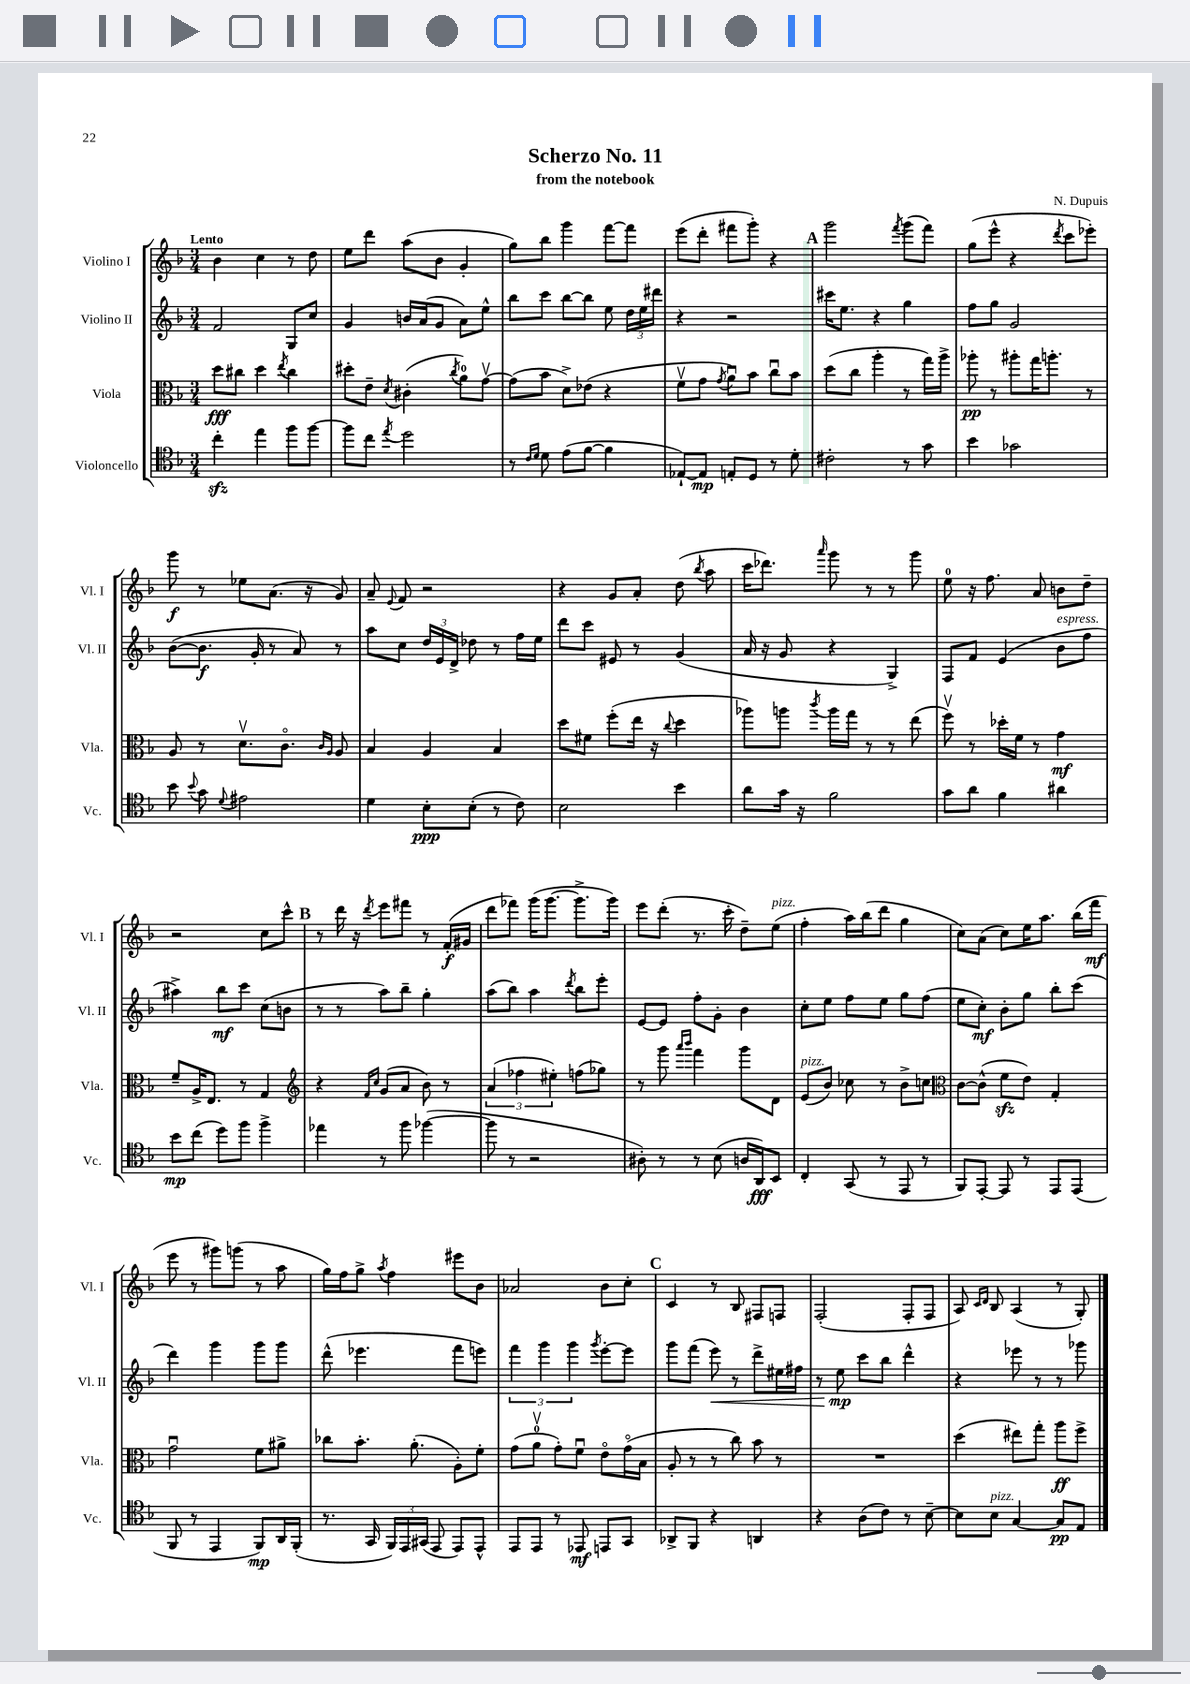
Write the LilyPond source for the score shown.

\header { title = "Scherzo No. 11" composer = "N. Dupuis" subtitle = "from the notebook" }
<<
\new StaffGroup <<
\new Staff = "s0" \with { instrumentName = "Violino I" shortInstrumentName = "Vl. I" } {
    \clef treble \key f \major \numericTimeSignature \time 3/4 \tempo "Lento"
    \autoBeamOff bes'4 c''4 r8 d''8 |
    e''8[ d'''8] a''8[( bes'8] g'4-. |
    g''8[) bes''8] g'''4 f'''8[~ f'''8] |
    e'''8[( d'''8]-. fis'''8[ g'''8]-.) r4 |
    \mark \markup { \bold "A" } g'''2 \acciaccatura { f'''8 } g'''8[( f'''8]) |
    g''8[( e'''8]-^ r4 \acciaccatura { d'''8 } c'''8[ ees'''8]-.) |
    g'''8\f r8 ees''8[ a'8.]( r16 g'8) |
    a'8-- \appoggiatura { e'8 } f'8 r2 |
    r4 g'8[ a'8]-. d''8( \acciaccatura { bes''8 } a''8 |
    c'''16[ des'''8.]) \grace { a'''16 } g'''8 r8 r8 g'''8 |
    e''8-0 r16 f''8. a'8 b'8[ d''8]-- |
    r2 c''8[ c'''8]-^ |
    \mark \markup { \bold "B" } r8 d'''16 r16 \acciaccatura { d'''8 } e'''8[ fis'''8] r8 f'16[-.\f( gis'16] |
    d'''8[ fes'''8]) g'''16[( g'''8.]~ g'''8.[-> g'''16]) |
    e'''8[ d'''8]-.( r8. c'''16-. d''8[--) e''8]^\markup { \italic "pizz." }( |
    f''4-. a''16[) bes''16( d'''8] g''4 |
    c''8[) a'8]( c''8[) e''16 a''8.] bes''16[( f'''16]\mf |
    e'''8 r8 gis'''8[) g'''8]( r8 a''8 |
    g''16[) f''16 g''8]-> \acciaccatura { a''8 } f''4 eis'''8[ bes'8] |
    aes'2 bes'8[ c''8]-. |
    \mark \markup { \bold "C" } c'4 r8 bes8 fis8[ f8] |
    f2-.( f8[-. f8] |
    a8) \grace { c'16[ d'16] } bes8 a4( r8 g8-.) \bar "|." |
}
\new Staff = "s1" \with { instrumentName = "Violino II" shortInstrumentName = "Vl. II" } {
    \clef treble \key f \major \numericTimeSignature \time 3/4
    \autoBeamOff f'2 g8[ c''8] |
    g'4 b'16[ a'16( g'8] a'8[) e''8]-^ |
    bes''8[ c'''8] bes''8[~ bes''8] e''8 \tuplet 3/2 { d''16[ e''16 dis'''16] } |
    r4 r2 |
    \mark \markup { \bold "A" } cis'''16[ e''8.] r4 g''4 |
    f''8[ g''8] g'2 |
    bes'8[~( bes'8.]\f g'16-. r8 a'8) r8 |
    a''8[ c''8] \tuplet 3/2 { d''16[ e'16 d'16]-> } des''8 r8 f''16[ e''16] |
    d'''8[ c'''8] eis'8 r8 g'4( |
    a'16 r16 g'8 r4 g4->) |
    f8[ f'8] e'4( bes'8[^\markup { \italic "espress." } f''8] |
    ais''4->) bes''8[\mf c'''8] c''8[( b'8] |
    \mark \markup { \bold "B" } r8 r8 a''8[) bes''8]-- g''4-. |
    a''8[( bes''8]) a''4 \acciaccatura { d'''8 } bes''8[ e'''8]-. |
    e'8[~ e'8] f''8[-. g'8]-. bes'4 |
    c''8[-. e''8] f''8[ e''8] g''8[ f''8]( |
    e''8[ c''8]-.\mf) bes'8[-. g''8] bes''8[-. c'''8]( |
    d'''4) g'''4 g'''8[ g'''8] |
    d'''8-^( ees'''4. f'''8[ e'''8]) |
    \tuplet 3/2 { f'''4 g'''4 g'''4 } \acciaccatura { g'''8 } e'''8[~-. e'''8] |
    \mark \markup { \bold "C" } g'''8[ f'''8]( e'''8\<) r8 d'''8[-> eis''16 fis''16] |
    r8 e''8\mp\! c'''8[ bes''8] d'''4-^ |
    r4 ees'''8 r8 r8 ges'''8 \bar "|." |
}
\new Staff = "s2" \with { instrumentName = "Viola" shortInstrumentName = "Vla." } {
    \clef alto \key f \major \numericTimeSignature \time 3/4
    \autoBeamOff d''8[\fff cis''8] d''4 \acciaccatura { e''8 } cis''4 |
    dis''8[-. e'8]-- \acciaccatura { d'8 } cis'4-.( \acciaccatura { c''8 } a'8[-0) g'8]~\upbow |
    g'8[( bes'8] d'8[->) ees'8]( r4 |
    f'8[\upbow g'8] \acciaccatura { g'8 } a'8[\downbow) bes'8] c''8[\downbow bes'8] |
    \mark \markup { \bold "A" } d''8[( c''8] a''4-. r8 g''16[) a''16]-> |
    aes''8-.\pp r8 ais''8[-. g''16 a''8.]-. r8 |
    a8 r8 d'8.[\upbow c'8.]\flageolet \grace { c'16[ a16] } a8 |
    bes4 a4 bes4 |
    d''8[ fis'8] f''8[-.( e''16] r16 \appoggiatura { c''8 } d''4 |
    aes''8[) a''8] \acciaccatura { c'''8 } a''16[ g''16] r8 r8 e''8( |
    f''8\upbow) r8 des''16[-. f'16] r8 g'4\mf |
    f'8[-- a16-> e8.] r8 g4 |
    \mark \markup { \bold "B" } \clef treble r4 \grace { f'16[ c''16] } g'8[( a'8] bes'8) r8 |
    \tuplet 3/2 { a'4( fes''4 eis''4-.) } f''8[( ges''8]) |
    r8 g'''8 \grace { a'''16[ bes'''16] } f'''4 g'''8[ d'8] |
    e'8[^\markup { \italic "pizz." }( bes'8]) ces''8 r8 bes'8[-> c''8] |
    \clef alto c'8[~ c'8]-^( f'8[\sfz e'8]) g4-. |
    g'2\downbow f'8[ ais'8]-> |
    ces''8[ bes'8.]-. a'8.-.( a8[-.) f'8]-. |
    g'8[( a'8]-0\upbow g'8[-.) f'8]\downbow e'8[\flageolet g'16\flageolet( bes16] |
    \mark \markup { \bold "C" } a8-. r8 r8 c''8) bes'8 r8 |
    R2. |
    d''4( eis''8[) g''8]-. a''8[\ff f''8]-> \bar "|." |
}
\new Staff = "s3" \with { instrumentName = "Violoncello" shortInstrumentName = "Vc." } {
    \clef tenor \key f \major \numericTimeSignature \time 3/4
    \autoBeamOff c''4-.\sfz e''4 f''8[ f''8]~ |
    f''8[ c''8] \acciaccatura { e''8 } d''2 |
    r8 \grace { c'16[ d'16] } d'8 e'8[( f'8]~ f'4 |
    ees8[~-!) ees8]\mp e8[-. d8] r8 d'8-. |
    \mark \markup { \bold "A" } cis'2-. r8 g'8 |
    bes'4 ges'2 |
    bes'8 \appoggiatura { bes'8 } g'8 \appoggiatura { d'8 } eis'2 |
    d'4 bes8[-.\ppp bes8]-.( r8 c'8) |
    bes2 bes'4 |
    a'8[ g'16] r16 f'2 |
    g'8[ a'8] f'4 ais'4 |
    bes'8[\mp c''8]( d''8[) f''8] f''4-> |
    \mark \markup { \bold "B" } ees''4 r8 f''8 fes''4~( |
    fes''8 r8 r2 |
    ais8-.) r8 r8 bes8( a16[ a,16\fff) bes,8] |
    c4-. g,8( r8 e,8 r8 |
    f,8[) e,8]~-. e,8 r8 e,8[ e,8]( |
    f,8 r8 e,4 f,8[\mp) a,16 f,16]-.( |
    r8. g,16 \tuplet 3/2 { f,16[) e,16 gis,16]( } e,8 e,8[) e,8]-^ |
    e,8[ e,8] r8 ees,8\mf e,8[ g,8] |
    \mark \markup { \bold "C" } aes,8[-> f,8] r4 a,4 |
    r4 a8[( c'8]) r8 bes8~-- |
    bes8[ bes8]^\markup { \italic "pizz." } g4~ g8[\pp e8] \bar "|." |
}
>>
>>
\layout { \context { \Score \remove "Bar_number_engraver" } }
